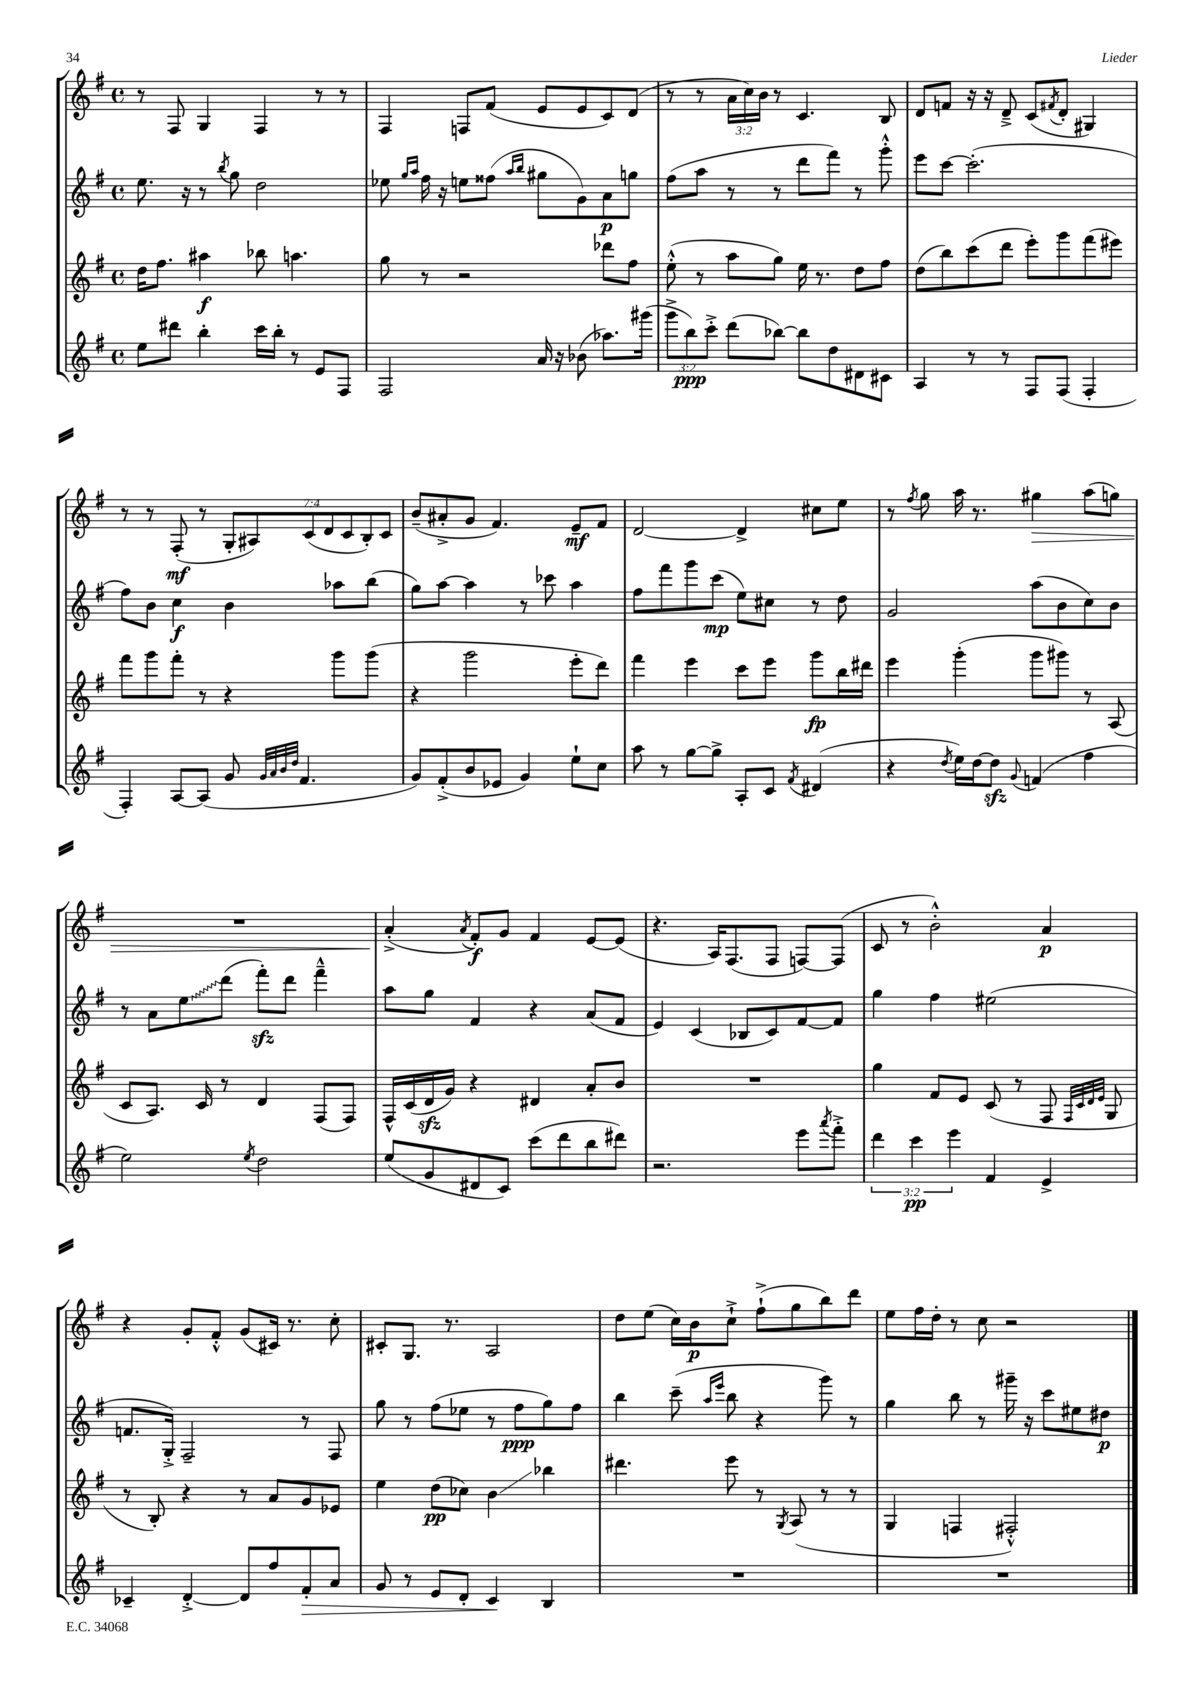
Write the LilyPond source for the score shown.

<<
\new StaffGroup <<
\new Staff = "s0" {
    \clef treble \key g \major \defaultTimeSignature \time 4/4 \override Staff.TupletNumber.text = #tuplet-number::calc-fraction-text
    r8 fis8 g4 fis4 r8 r8 |
    fis4 f8 fis'8( e'8 e'8 c'8) d'8( |
    r8 r8 \tuplet 3/2 { a'16 c''16) b'16 } r8 c'4. b8 |
    d'8 f'8 r16 r16 d'8---> c'8( \acciaccatura { fis'8 } d'8-. gis4) |
    r8 r8 fis8-.\mf( r8 \tuplet 7/4 { g8-. ais8) c'8( d'8 c'8 b8-.) c'8 } |
    b'8--( ais'8-.-> g'8 fis'4.) e'8--\mf fis'8 |
    d'2~ d'4-> cis''8 e''8 |
    r8 \acciaccatura { fis''8 } g''8 a''16 r8. gis''4\> a''8( g''8) |
    R1 |
    a'4-.->\!( \acciaccatura { a'8 } fis'8-.\f) g'8 fis'4 e'8~ e'8( |
    r4. a16) fis8.( fis8 f8~) f8( |
    c'8 r8 b'2-.-^) a'4\p |
    r4 g'8-. fis'8-.-^ g'8( cis'16) r8. c''8-. |
    cis'8-. g8. r8. a2 |
    d''8 e''8( c''16) b'16\p c''8-!-> fis''8-!->( g''8 b''8) d'''8 |
    e''8 fis''16 d''16-. r8 c''8 r2 \bar "|." |
}
\new Staff = "s1" {
    \clef treble \key g \major \defaultTimeSignature \time 4/4
    e''8. r16 r8 \acciaccatura { b''8 } g''8 d''2 |
    ees''8 \grace { g''16 a''16 } fis''16 r16 e''8 fisis''8( \grace { a''16 b''16 } gis''8 g'8) a'8\p g''8 |
    fis''8( a''8 r8 r8 d'''8 fis'''8) r8 g'''8-.-^ |
    e'''8 c'''8~ c'''2.-.( |
    fis''8) b'8 c''4\f b'4 aes''8 b''8( |
    g''8) a''8~ a''4 r8 ces'''8 a''4 |
    fis''8 fis'''8 g'''8 c'''8\mp( e''8) cis''8 r8 d''8 |
    g'2 a''8( b'8 c''8) b'8 |
    r8 a'8 \once \override Glissando.style = #'zigzag e''8\glissando d'''8( fis'''8-.\sfz) d'''8 fis'''4---^ |
    a''8 g''8 fis'4 r4 a'8( fis'8 |
    e'4) c'4( bes8 c'8) fis'8~ fis'8 |
    g''4 fis''4 eis''2( |
    f'8. g16-.->) fis2-- r8 fis8 |
    g''8 r8 fis''8( ees''8 r8 fis''8\ppp g''8) fis''8 |
    b''4 c'''8--( \grace { a''16 e'''16 } b''8 r4 g'''8) r8 |
    g''4 b''8 r8 gis'''16-- r16 c'''8 eis''8 dis''8\p \bar "|." |
}
\new Staff = "s2" {
    \clef treble \key g \major \defaultTimeSignature \time 4/4
    d''16 fis''8. ais''4\f bes''8 a''4. |
    g''8 r8 r2 des'''8 fis''8 |
    e''8-.-^( r8 a''8 g''8) e''16 r8. d''8 fis''8 |
    d''8( b''8) c'''8( d'''8 e'''8-.) g'''8 fis'''8( eis'''8) |
    fis'''8 g'''8 fis'''8-. r8 r4 g'''8 g'''8( |
    r4 g'''2 e'''8-. d'''8) |
    fis'''4 e'''4 c'''8 e'''8 g'''8\fp b''16 dis'''16 |
    e'''4 g'''4-.( g'''8 gis'''8) r8 a8( |
    c'8 a8.) c'16 r8 d'4 fis8( fis8) |
    fis16-^ c'16( d'16\sfz g'16) r4 dis'4 a'8-. b'8 |
    R1 |
    g''4 fis'8 e'8 c'8( r8 fis8 \grace { fis32 c'32 d'32 e'32 } g8 |
    r8 b8-.) r4 r8 a'8 g'8 ees'8 |
    e''4 d''8\pp( ces''8) b'4\glissando bes''4 |
    dis'''4. e'''8 r8 \acciaccatura { g8 } a8( r8 r8 |
    g4 f4 fis2-.-^) \bar "|." |
}
\new Staff = "s3" {
    \clef treble \key g \major \defaultTimeSignature \time 4/4 \override Staff.TupletNumber.text = #tuplet-number::calc-fraction-text
    e''8 dis'''8 b''4-. c'''16 b''16-. r8 e'8 fis8 |
    fis2 a'16 r16 bes'8( aes''8.) gis'''16( |
    \tuplet 3/2 { g'''8-> b''8\ppp) c'''8-.-> } d'''8( bes''8~) bes''8 d''8 dis'8 cis'8 |
    a4 r8 r8 fis8 fis8( fis4-. |
    fis4-.) a8~ a8( g'8 \grace { g'32 a'32 b'32 d''32 } fis'4. |
    g'8) fis'8-.->( b'8 ees'8 g'4) e''8-! c''8 |
    a''8 r8 g''8~ g''8-> a8-. c'8 \acciaccatura { fis'8 } dis'4( |
    r4 \acciaccatura { d''8 } e''16) d''16~ d''8\sfz \appoggiatura { g'8 } f'4( fis''4 |
    e''2) \acciaccatura { e''8 } d''2 |
    e''8( g'8 dis'8 c'8) c'''8( d'''8 b''8 dis'''8) |
    r2. e'''8 \acciaccatura { a'''8 } fis'''8-.-> |
    \tuplet 3/2 { d'''4 c'''4\pp e'''4 } fis'4 e'4-> |
    ces'4-- d'4~-.-> d'8 fis''8 fis'8-.\> a'8 |
    g'8 r8 e'8 d'8-. c'4\! b4 |
    R1 |
    R1 \bar "|." |
}
>>
>>
\layout { \context { \Score \remove "Bar_number_engraver" } }
